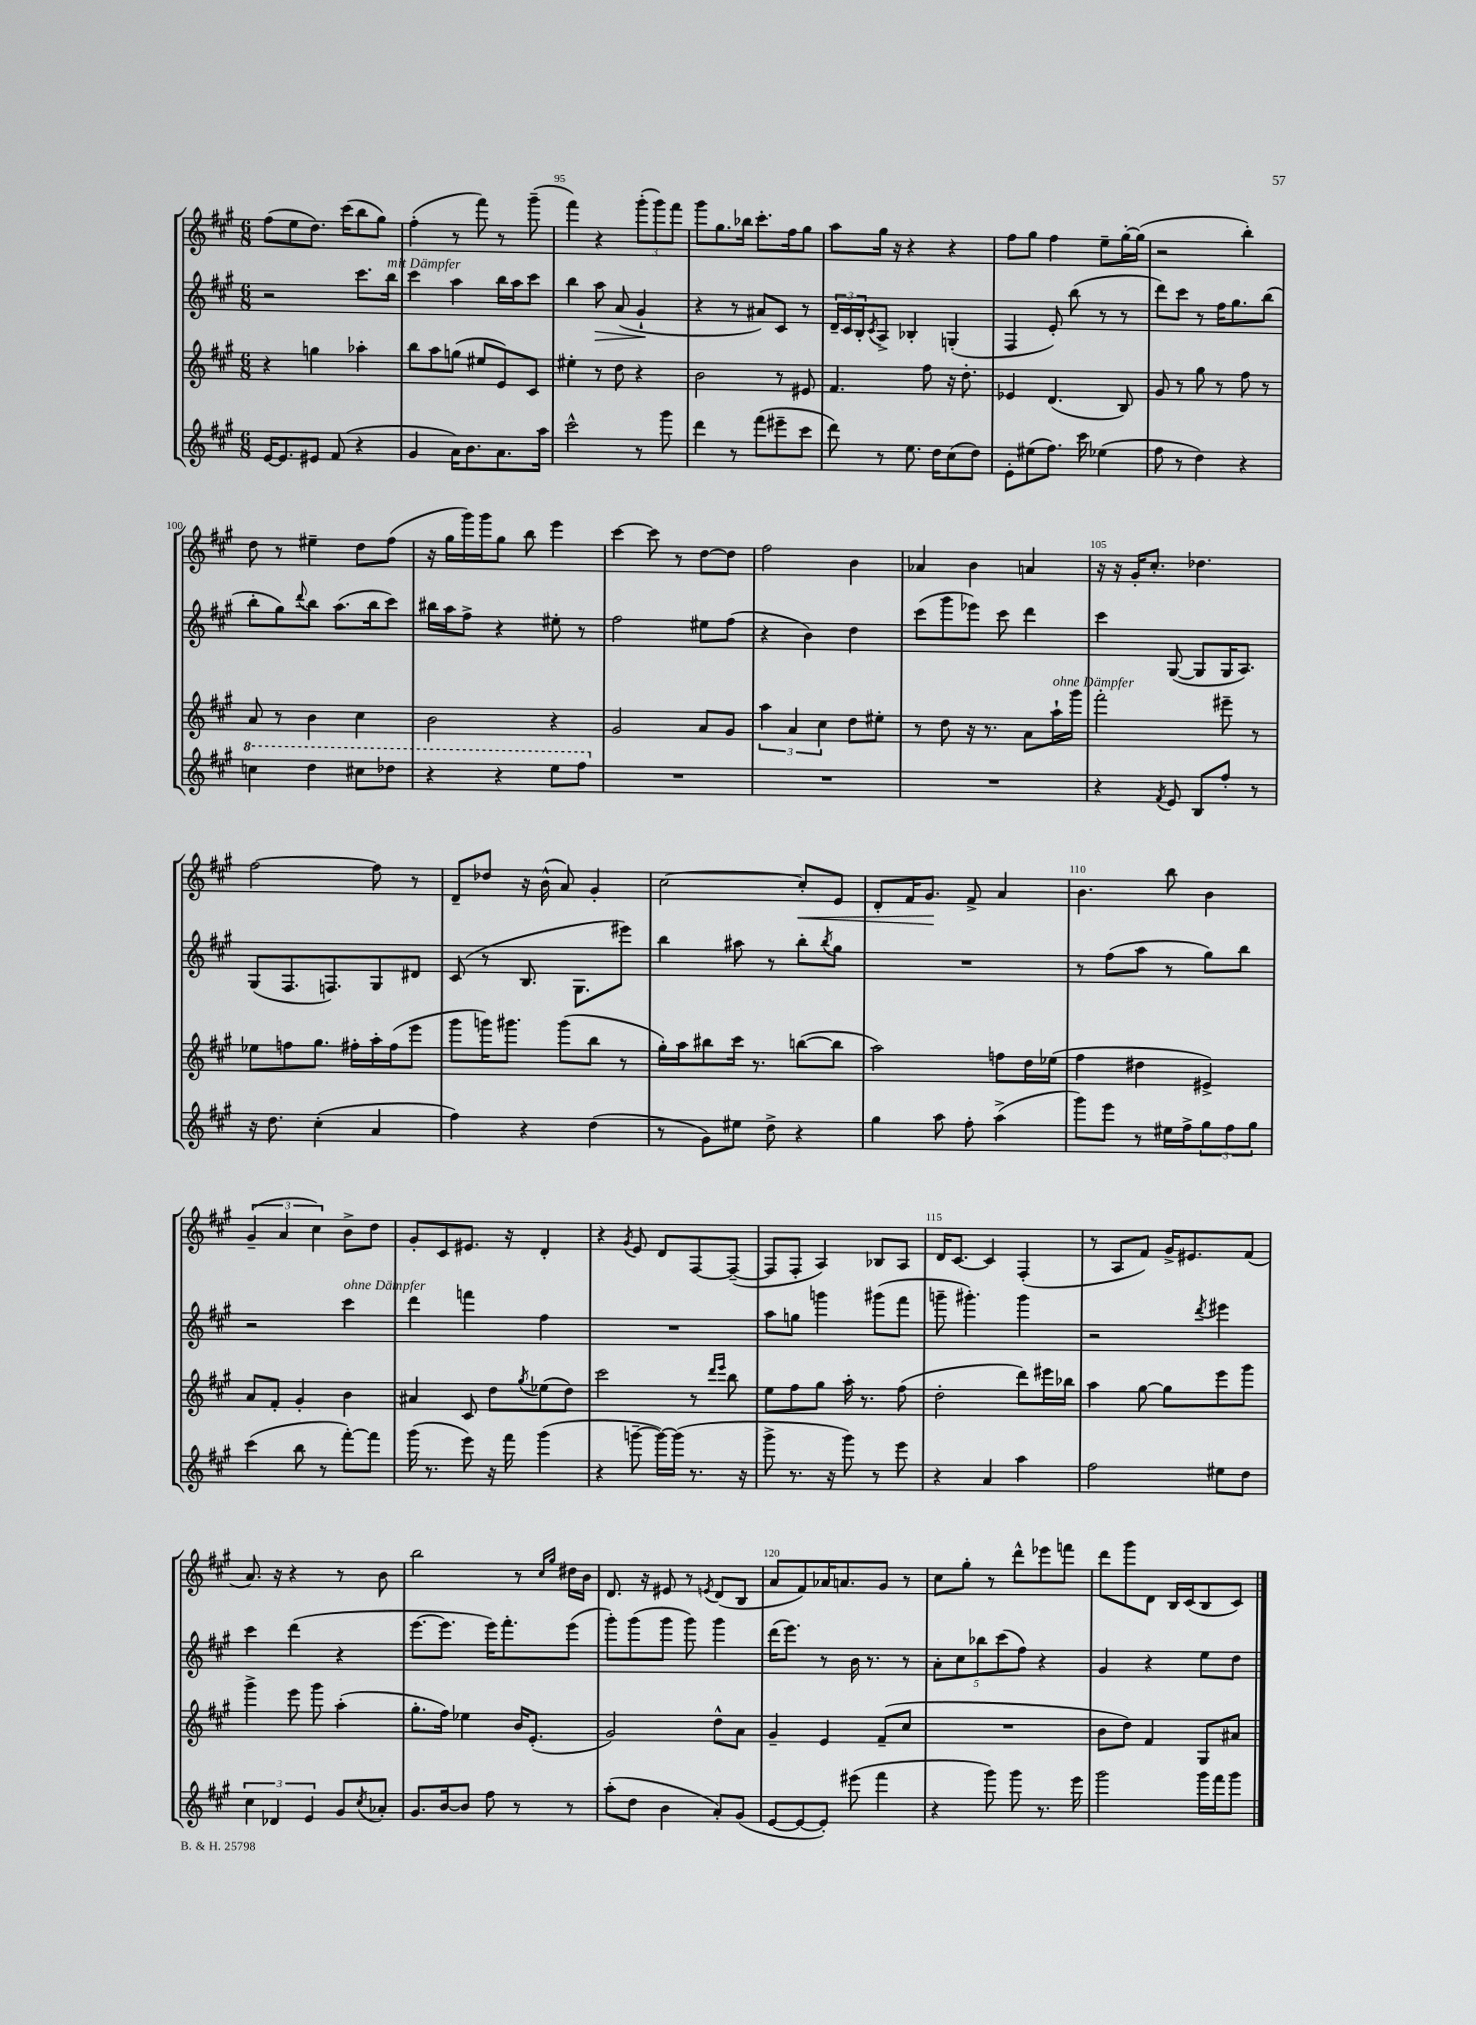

**kern	**kern	**kern	**kern
*staff4	*staff3	*staff2	*staff1
*clefG2	*clefG2	*clefG2	*clefG2
*k[f#c#g#]	*k[f#c#g#]	*k[f#c#g#]	*k[f#c#g#]
*M6/8	*M6/8	*M6/8	*M6/8
[16e/LK	4r	2r	(8ff#\L
8.e/]	.	.	.
.	.	.	8ee\
8e#/J	4gg\	.	8.dd\J)
(8f#/	.	.	.
.	.	.	(16ccc#\LK
4r	4aa-'\	8.ccc#\L	8bb\
.	.	.	8gg#\J)
.	.	16bb\Jk	.
=	=	=	=
4g#/	8bb\L	4ccc#\	(4ff#'\
.	8aa\	.	.
16a\LK)	(8gg\J	4aa\	8r
8.b\	.	.	.
.	8ee#/L	.	8fff#\)
8.a\	8e/)	16bb\LL	8r
.	.	16aa\J	.
.	8c#/J	8ccc#\J	(8ggg#~\
16aa\Jk	.	.	.
=	=	=	=
2ccc#^^\	4ee#'\	4bb\	4fff#\)
.	8r	8aa\	4r
.	8dd\	(8a/	.
8r	4r	4g#`/	(12ggg#'\L
.	.	.	12ggg#\)
8ggg#\	.	.	.
.	.	.	12fff#\J
=	=	=	=
4ddd\	2b\	4r	8ggg#\L
.	.	.	8.gg#\
8r	.	8r	.
.	.	.	16bb-\Jk
(8fff#\L	.	8a#/L)	8.ccc#'\L
8eee#~\	8r	8c#/J	.
.	.	.	16ff#\k
8ccc#\J	8e#/	8r	8gg#\J
=	=	=	=
8ddd\)	4.f#/	24d~/LL	8aa\L
.	.	24c#/	.
.	.	24B'/J	.
.	.	8qc#/	.
8r	.	8A^/J	16gg#\Jk
.	.	.	16r
8.ee\	.	4B-'/	4r
.	8ff#\	.	.
16dd\LK	.	.	.
(8cc#\	16r	(4G'/	4r
.	8.dd'\	.	.
8dd\J)	.	.	.
=	=	=	=
8e'\L	4e-/	4F#/	8ff#\L
(8ee#\	.	.	8gg#\J
8.ff#\J)	(4.d/	8e'/)	4ff#\
.	.	(8bb\	.
16ccc#\	.	.	.
(4ee-\	.	8r	8ee~\L
.	8B/)	8r	[16gg#'\L
.	.	.	(16gg#\]JJ
=	=	=	=
8ff#\	8g#/	8ddd\L)	2r
8r	8r	8ccc#\J	.
4dd\)	8gg#\	8r	.
.	8r	16ff#\LK	.
.	.	8.gg#\	.
4r	8ff#\	.	4bb'\)
.	8r	(8bb\J	.
=	=	=	=
4ccc\	8a/	8bb'\L	8dd\
.	8r	8gg#\)	8r
.	.	8qqddd/	.
4ddd\	4b\	8bb\J	4ee#~\
.	.	(8.aa\L	.
8ccc#\L	4cc#\	.	8dd\L
.	.	16bb\k	.
8ddd-\J	.	8ccc#\J)	(8ff#\J
=	=	=	=
4r	2b\	16bb#\LL	16r
.	.	16aa\J	16gg#\LL
.	.	8ff#^\J	16ggg#\)
.	.	.	16ggg#\J
4r	.	4r	8gg#\J
.	.	.	8bb\
8eee\L	4r	8ee#'\	4eee\
8fff#\J	.	8r	.
=	=	=	=
2.r	2g#/	2ff#\	[4ccc#\
.	.	.	8ccc#\]
.	.	.	8r
.	8a/L	8ee#\L	[8dd\L
.	8g#/J	(8ff#\J	8dd\]J
=	=	=	=
2.r	6aa\	4r	2ff#\
.	6a/	.	.
.	.	4b\)	.
.	6cc#\	.	.
.	8dd\L	4dd\	4b\
.	8ee#'\J	.	.
=	=	=	=
2.r	8r	(8ccc#\L	4a-/
.	8dd\	8ggg#\	.
.	16r	8eee-\J)	4b\
.	8.r	.	.
.	.	8ccc#\	.
.	8a\L	4ddd\	4a/
.	16aa`\L	.	.
.	16ggg#\JJ	.	.
=	=	=	=
4r	2fff#'\	4ccc#\	16r
.	.	.	16r
.	.	.	16g#'/LK
.	.	.	8.cc#'/J
8qf#/	.	.	.
8e/	.	([8G#/	.
8B/L	.	8G#/]L	4.dd-\
8ff#'/J	8eee#~\	16G#/K	.
.	.	8.A/J)	.
8r	8r	.	.
=	=	=	=
16r	8ee-\L	(8G#/L	[2ff#\
8.dd\	.	.	.
.	8ff\	8.F#/	.
(4cc#'\	8.gg#\J	.	.
.	.	8.F/)	.
.	16ff#'\LL	.	.
4a/	16aa'\	8G#/	8ff#\]
.	(16ff#\J	.	.
.	8eee\J	8d#/J	8r
=	=	=	=
4ff#\)	8ggg#\L	(8c#/	8d~/L
.	16ggg\K)	8r	8dd-/J
.	8.ggg#\J	.	.
4r	.	8.B/	16r
.	.	.	(16b^^\
.	(8ggg#\L	.	8a/)
.	.	8.G#\L	.
(4dd\	8bb\J	.	4g#'/
.	8r	8eee#\J)	.
=	=	=	=
8r	16gg#'\LL)	4bb\	[2cc#\
.	16aa\J	.	.
8g#\L)	8bb#\	.	.
8ee#\J	16ccc#\Jk	8aa#\	.
.	8.r	.	.
8dd^\	.	8r	.
4r	([8bb\L	8bb'\L	8cc#'/]L
.	.	8qbb/	.
.	8bb\]J	8gg#\J	8e/J
=	=	=	=
4gg#\	2aa\)	2.r	8d'/L
.	.	.	16f#/K
.	.	.	8.g#/J
8aa\	.	.	.
8ff#'\	.	.	8f#^/
(4aa^\	8ff\L	.	4a/
.	16dd\L	.	.
.	(16ee-\JJ	.	.
=	=	=	=
8ggg#\L)	4ff#\	8r	4.b\
8eee\J	.	(8ff#\L	.
8r	4dd#\	8aa\J	.
16ee#\LL	.	8r	8bb\
16ff#^\J	.	.	.
12gg#\	4e#^/)	8gg#\L)	4b\
12ff#\	.	.	.
.	.	8bb\J	.
12gg#\J	.	.	.
=	=	=	=
(4ccc#\	8a/L	2r	(6g#~/
.	8f#'/J	.	.
.	.	.	6a/
8bb\	4g#'/	.	.
.	.	.	6cc#\)
8r	.	.	.
[8fff#'\L)	4b\	4ccc#\	8b^\L
8fff#\]J	.	.	8dd\J
=	=	=	=
(16ggg#\	4a#/	4ddd\	8g#'/L
8.r	.	.	.
.	.	.	8c#/
8eee\)	8c#/	4fff\	8.e#/J
16r	8dd\L	.	.
16fff#\	.	.	16r
.	8qgg#/	.	.
(4ggg#\	(8ee-\	4ff#\	4d'/
.	8dd\J)	.	.
=	=	=	=
4r	2ccc#\	2.r	4r
.	.	.	8qg#/
[8ggg~\	.	.	8e/
16ggg\_LL)	.	.	8d/L
(16ggg\]JJ	.	.	.
8.r	8r	.	[8F#/
.	16qqddd/LL	.	.
.	16qqeee/JJ	.	.
.	8bb\	.	(8F#~/_J
16r	.	.	.
=	=	=	=
8ggg#^\	8ee\L	8aa\L	8F#/]L
8.r	8ff#\	8gg\J	8F#'/J
.	8gg#\J	4ggg\	4A/)
16r	.	.	.
8ggg#\)	16aa'\	.	.
.	8.r	.	.
8r	.	(8ggg#\L	8B-/L
8eee\	(8ff#\	8fff#\J	8A/J
=	=	=	=
4r	2dd'\	8ggg~\	16d/LK
.	.	.	[8.c#/J
.	.	4.ggg#'\)	.
4a/	.	.	4c#/]
4aa\	8ddd\L)	4ggg#\	(4F#'/
.	16eee#\L	.	.
.	16bb-\JJ	.	.
=	=	=	=
2ff#\	4aa\	2r	8r
.	.	.	8A/L
.	[8gg#\	.	8f#/J)
.	8gg#\]L	.	16g#^/LK
.	.	.	8.e#/
.	.	8qddd/	.
8ee#\L	8eee\	4eee#\	.
8dd\J	8ggg#\J	.	(8f#/J
=	=	=	=
6cc#\	4ggg#^\	4ccc#\	8.a/)
6d-/	.	.	.
.	.	.	16r
.	8eee\	(4ddd\	4r
6e/	.	.	.
.	8ggg#\	.	.
8g#/L	(4aa'\	4r	8r
8qcc#/	.	.	.
8a-'/J	.	.	8b\
=	=	=	=
8.g#/L	8.gg#'\L	[8.eee\L	2bb\
[16b/k	16ff#\Jk)	8.eee\]J	.
8b/]J	4ee-\	.	.
8ff#\	.	16eee\LK)	.
.	.	8.fff#'\	.
8r	16b/LK	.	8r
.	(8.e'/J	.	.
.	.	.	16qqcc#/LL
.	.	.	16qqgg#/JJ
8r	.	(8eee\J	16dd#\LL
.	.	.	16b\JJ
=	=	=	=
(8aa'\L	2g#/)	8ggg#'\L)	8.d/
8dd\J	.	(8ggg#\	.
.	.	.	16r
4b\	.	8ggg#\J	8e#/
.	.	8ggg#\)	8r
.	.	.	8qe/
8a'/L)	8dd^^\L	4ggg#\	(8d/L
(8g#/J	8a\J	.	8B/J
=	=	=	=
[8e/L	4g#~/	(16ddd\LK	8a/L
.	.	8.eee\J)	.
8e/_	.	.	8f#/)
8e'/]J)	4e/	8r	16a-/K
.	.	.	8.a/
(8eee#\	.	16b\	.
.	.	8.r	.
4fff#\	(8f#~/L	.	8g#/J
.	8cc#/J	8r	8r
=	=	=	=
4r	2.r	10a'\L	8cc#\L
.	.	10cc#\	.
.	.	.	8gg#'\J
.	.	10bb-\	.
8ggg#\)	.	.	8r
.	.	(10ccc#\	.
8ggg#\	.	.	8ddd^^\L
.	.	10ff#\J)	.
8.r	.	4r	8eee-\
.	.	.	8fff\J
16eee\	.	.	.
=	=	=	=
2ggg#\	8b\L	4g#/	8ddd\L
.	8dd\J)	.	8ggg#\
.	4f#/	4r	8d\J
.	.	.	16B/LL
.	.	.	(16c#/J
16ggg#\LL	8G#/L	8ee\L	8B/
16fff#\J	.	.	.
8ggg#\J	8a#/J	8dd\J	8c#/J)
==	==	==	==
*-	*-	*-	*-
